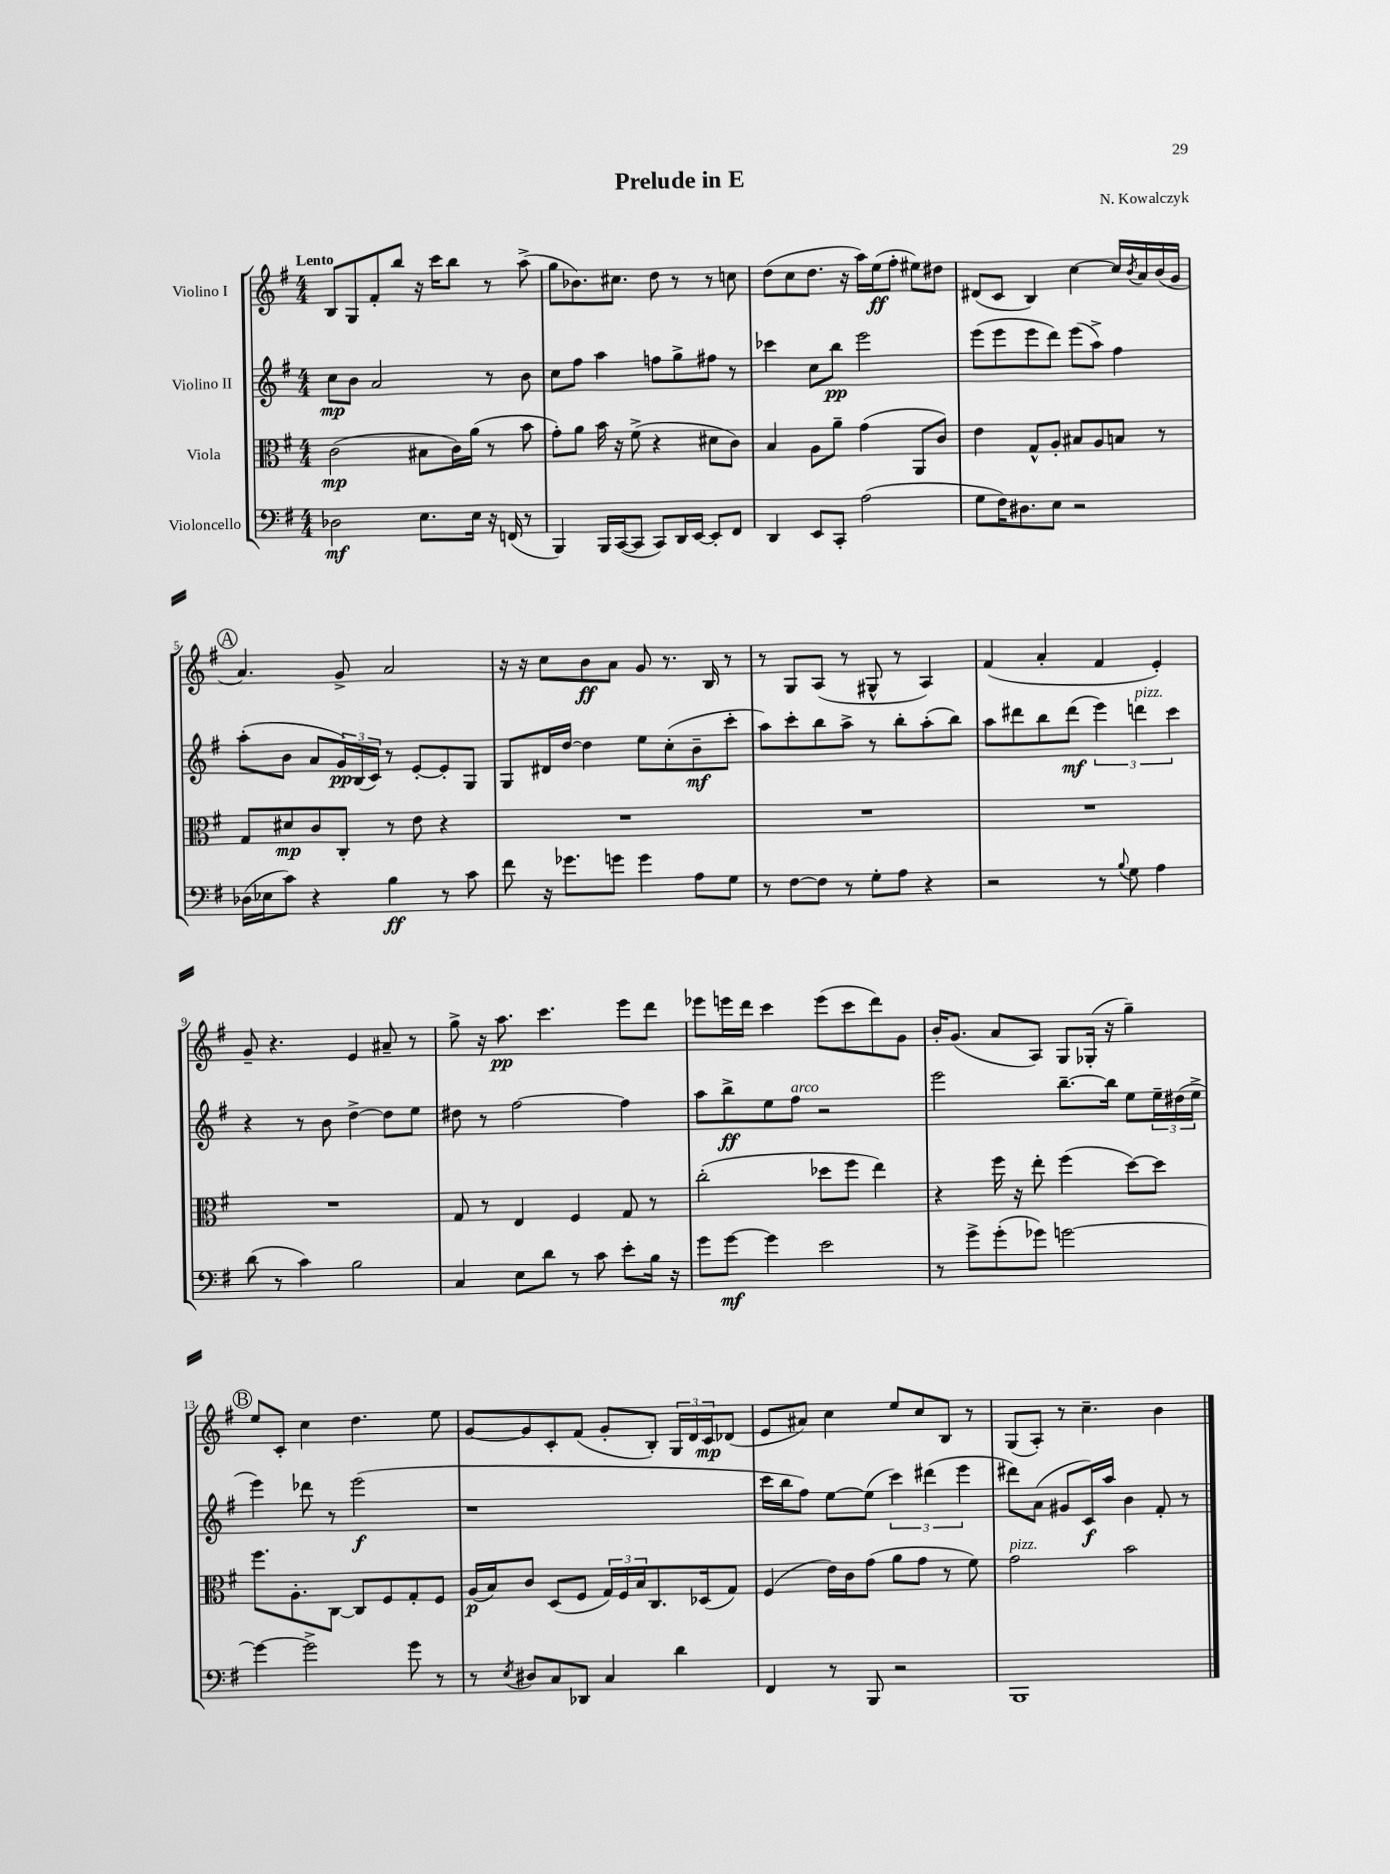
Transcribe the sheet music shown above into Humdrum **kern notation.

**kern	**kern	**kern	**kern
*staff4	*staff3	*staff2	*staff1
*clefF4	*clefC3	*clefG2	*clefG2
*k[f#]	*k[f#]	*k[f#]	*k[f#]
*M4/4	*M4/4	*M4/4	*M4/4
2D-	(2c	8cc	8B
.	.	8b	8G
.	.	2a	8f#'
.	.	.	8bb
8.E	8B#	.	16r
.	.	.	16ccc
.	16c)	.	8bb
16E	(16a	.	.
16r	8r	8r	8r
(16FF	.	.	.
8r	8b	8b	(8aa^
=	=	=	=
4BBB)	8g')	8cc	8gg
.	8a	8ff#	8.b-)
16BBB	16b	4aa	.
([16CC	16r	.	8.cc#
8CC]	(8f#^	.	.
8CC)	4r	8ff	8dd
16DD	.	8gg^	8r
[16EE	.	.	.
8EE']	8d#	8ff#	8r
8FF#	8c)	8r	8cc
=	=	=	=
4DD	4B	4ccc-	(8dd
.	.	.	8cc
8EE	8A	8cc	8.dd
8CC'	8a~	8bb	.
.	.	.	16r
(2A	(4g	2eee	16aa)
.	.	.	(16ee
.	.	.	8ff#'
.	8AA	.	8ee#)
.	8c)	.	8dd#
=	=	=	=
8G	4e	(8eee	(8d#
16F#)	.	8eee	8c
8.D#	.	.	.
.	8G^^	8eee	4B)
8E	8A'	8ddd)	.
2r	8B#	(8eee	[4cc
.	8A	8aa^)	.
.	8B	4ff#	16cc]
.	.	.	8qb
.	.	.	16a
.	8r	.	(16b
.	.	.	16g
=	=	=	=
(16D-	8G	(8aa'	4.a)
16E-	.	.	.
8c)	8d#	8b	.
4r	8c	8a	.
.	8C'	24g)	8g^
.	.	(24B	.
.	.	24c)	.
4B	8r	8r	2a
.	8e	[8e'	.
8r	4r	8e']	.
8c	.	8G	.
=	=	=	=
8f#	1r	8G	16r
.	.	.	16r
16r	.	16d#	8cc
8.g-	.	[16dd	.
.	.	4dd]	8b
8g	.	.	8a
4g	.	8ee	8g
.	.	(8cc'	8.r
8A	.	8b~	.
.	.	.	16B
8G	.	8ccc'	8r
=	=	=	=
8r	1r	8aa)	8r
[8F#	.	8ccc'	8G
8F#]	.	8bb	(8A
8r	.	8aa^	8r
8G'	.	8r	8G#^^
8A	.	8bb'	8r
4r	.	(8aa'	4A)
.	.	8bb)	.
=	=	=	=
2r	1r	8aa	(4f#
.	.	8ddd#	.
.	.	8bb	4a'
.	.	(8ddd#	.
8r	.	6eee)	4f#
8qqB	.	.	.
8G	.	.	.
.	.	6ddd	.
4A	.	.	4e')
.	.	6ccc	.
=	=	=	=
(8d	1r	4r	8g~
8r	.	.	4.r
4c)	.	8r	.
.	.	8b	.
2B	.	[4dd^	4e
.	.	8dd]	8a#~
.	.	8ee	8r
=	=	=	=
4C	8G	8dd#	8gg^
.	8r	8r	16r
.	.	.	8.aa
8E	4E	[2ff#	.
8d	.	.	4.ccc
8r	4F#	.	.
8c	.	.	.
8e'	8G	4ff#]	8eee
16B	8r	.	8ddd
16r	.	.	.
=	=	=	=
8g	(2cc'	8aa	8eee-
[8g	.	8bb^	16eee
.	.	.	16ddd
4g]	.	8ee	4ccc
.	.	8ff#	.
2e	8dd-	2r	(8eee
.	8ff#	.	8ccc
.	4ee)	.	8ddd)
.	.	.	8g
=	=	=	=
8r	4r	2eee	16b'
.	.	.	(8.g
8g^	.	.	.
(8g'	16ff#	.	8a
.	16r	.	.
8g-)	8ee'	.	8A)
[2g	(4ff#	[8.bb~	8G
.	.	.	(16G-'
.	.	16bb]	16r
.	[8dd)	8ee	4gg~)
.	8dd]	24ee~	.
.	.	(24dd#	.
.	.	24ee^	.
=	=	=	=
4g_	8.ff#	4eee)	8ee
.	.	.	8c'
.	8.A'	.	.
2g^]	.	8ddd-	4cc
.	[8C	8r	.
.	8C]	(2eee	4.dd
.	8F#	.	.
8g	8G'	.	.
8r	8F#	.	8ee
=	=	=	=
8r	(16A	1r	[8g
.	16B)	.	.
8qE	.	.	.
8D#	8c	.	8g]
8C	(8D	.	8c'
8DD-	8F#	.	(8f#
4C	24G)	.	8g'
.	24F#	.	.
.	24B	.	.
.	8.C	.	8B')
4d	.	.	24G
.	.	.	24d
.	(16D-	.	.
.	.	.	24c
.	8G)	.	(8d-
=	=	=	=
4FF#	(4F#	16ccc	8e
.	.	16bb	.
.	.	8ff#)	8a#)
8r	16e)	[8ee	4cc
.	16c	.	.
8BBB	(8g	(8ee]	.
2r	8a	6ccc)	8ee
.	8g	.	8cc
.	.	(6ddd#	.
.	8r	.	8B
.	.	6eee	.
.	8f#)	.	8r
=	=	=	=
1BBB	2g	8ddd#)	(8G
.	.	(8a	8A')
.	.	8g#	8r
.	.	16c)	4.cc~
.	.	16aa	.
.	2b	4b	.
.	.	8f#'	4b
.	.	8r	.
==	==	==	==
*-	*-	*-	*-
